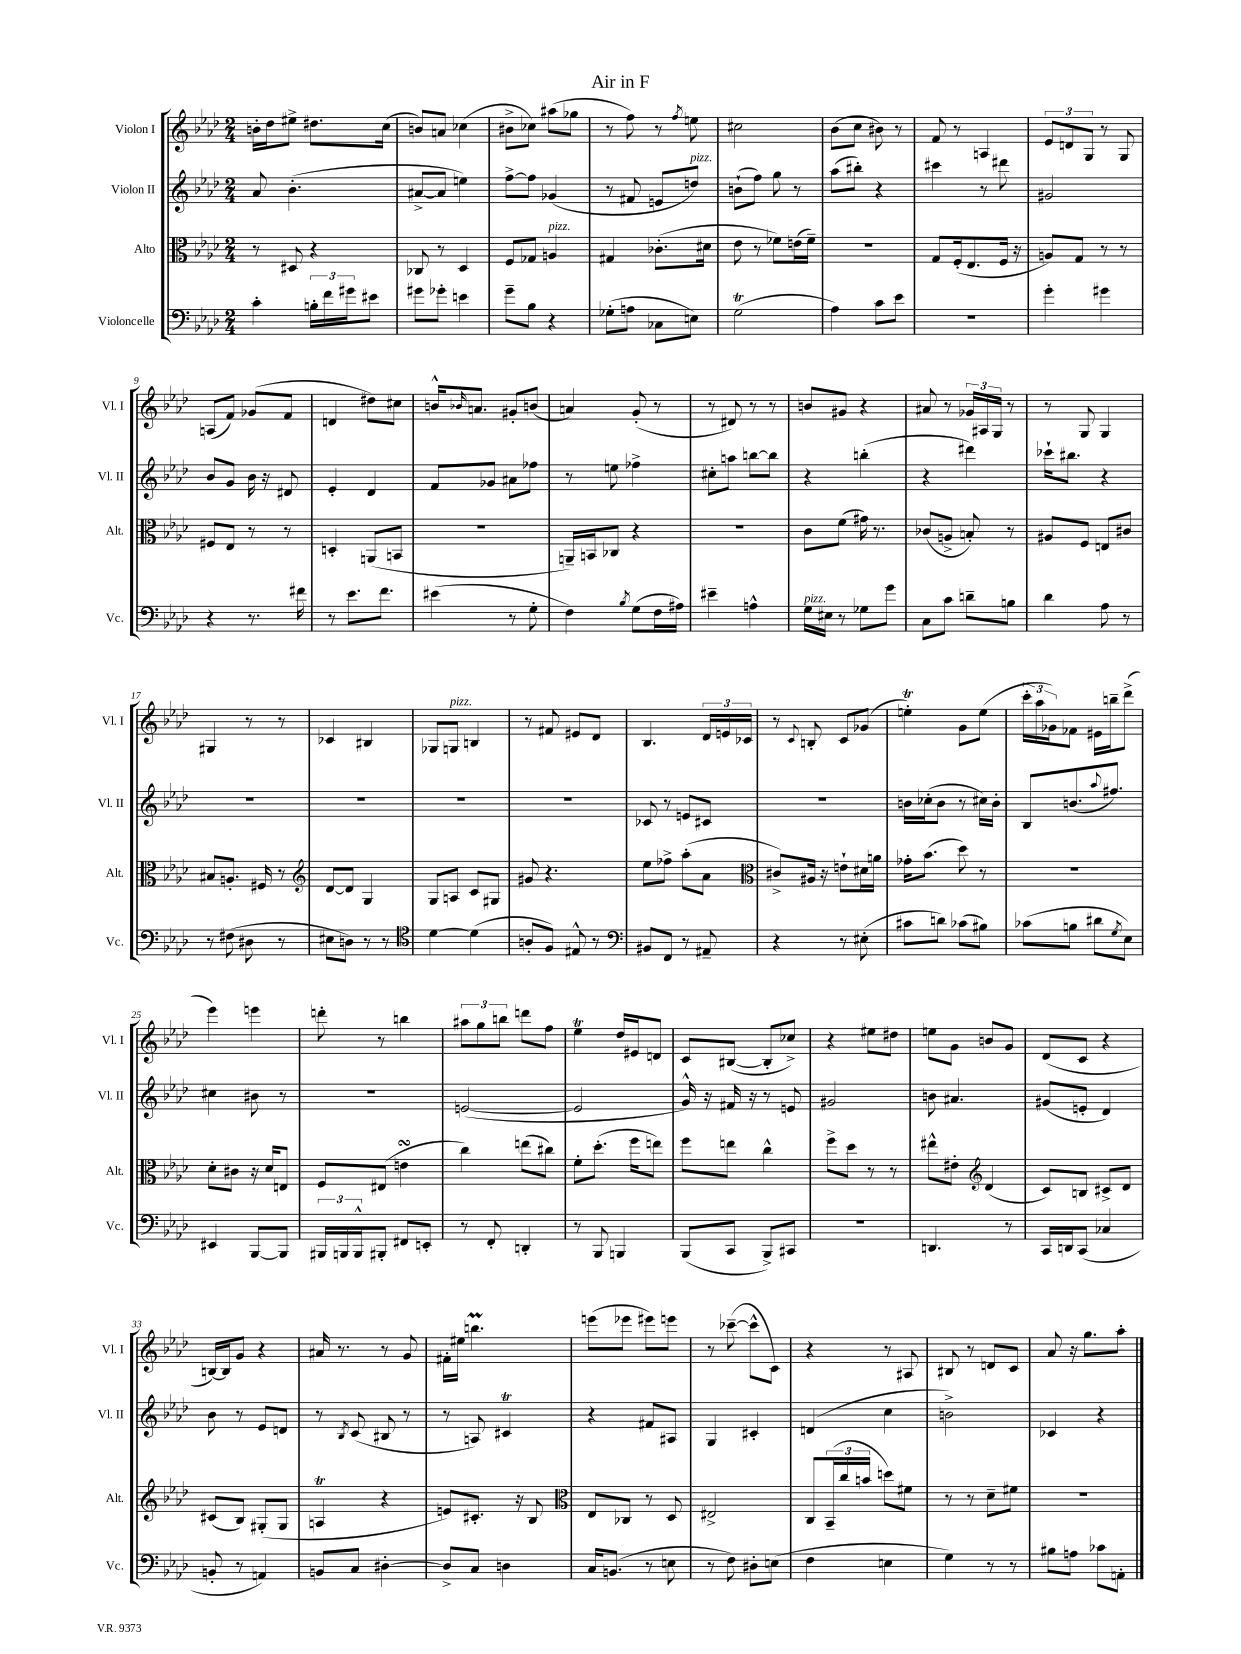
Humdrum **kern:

**kern	**kern	**kern	**kern
*staff4	*staff3	*staff2	*staff1
*clefF4	*clefC3	*clefG2	*clefG2
*k[b-e-a-d-]	*k[b-e-a-d-]	*k[b-e-a-d-]	*k[b-e-a-d-]
*M2/4	*M2/4	*M2/4	*M2/4
4c'	8r	8a-	16b'
.	.	.	16dd-
.	8D#	(4.b-'	8ee#^
24B'	4r	.	8.dd#
24f	.	.	.
24g#	.	.	.
8e#	.	.	.
.	.	.	(16cc
=	=	=	=
8g#	8C-	[8a#^	8b)
8g-'	8r	8a#]	8a
4e	4D-	4ee)	(4cc-
=	=	=	=
8g~	8F	[8ff^	8b#^
8B-	8G-	8ff]	8cc-)
4r	4A	(4g-	(8aa#
.	.	.	8gg-
=	=	=	=
(8G-'	4G#	8r	8r
8A	.	8f#	8ff)
8C-	(8.c-'	8e	8r
.	.	.	8qff
8E)	.	8dd)	8ee
.	16d#	.	.
=	=	=	=
(2G	8e-	(8b`	2cc#
.	8r	8ff)	.
.	8f-)	8gg	.
.	(16e	8r	.
.	16f-~)	.	.
=	=	=	=
4A-)	2r	(8aa-	(8b-
.	.	8bb#')	8cc
8c	.	4r	8b#)
8e-	.	.	8r
=	=	=	=
2r	8G	4ccc#	8f
.	(16F'	.	8r
.	8.E-	.	.
.	.	8r	4A
.	16F	8ddd#	.
.	16r	.	.
=	=	=	=
4g'	8A)	2g#	12e-
.	.	.	12d
.	8G	.	.
.	.	.	12G
4g#	8r	.	8r
.	8r	.	8G
=	=	=	=
4r	8F#	8b-	(8A
.	8E-	8g	8f)
8.r	8r	16b-	(8g-
.	.	16r	.
.	8r	8d#	8f
16f#	.	.	.
=	=	=	=
8r	4D'	4e-'	4d
8.e-	.	.	.
.	(8AA	4d-	8dd#)
8.f	.	.	.
.	8BB	.	8cc#
=	=	=	=
(4e#	2r	8f	16b^^
.	.	.	16qqb-
.	.	.	8.a
.	.	8g-	.
8r	.	8a#	8g#'
8G'	.	8ff-	(8b
=	=	=	=
4F)	16AA~)	8r	4a)
.	16BB	.	.
.	8C-	8ee	.
8qB-	.	.	.
(8G	4r	4ff-^	(8g'
16F	.	.	8r
16A#)	.	.	.
=	=	=	=
4e#~	2r	8cc#'	8r
.	.	8aa	8d#)
4A^^	.	[8bb	8r
.	.	8bb]	8r
=	=	=	=
16G	8c	4r	8b
16E#	.	.	.
8r	(8f	.	8g#
8G-	16g#)	(4bb'	4r
.	8.r	.	.
8g	.	.	.
=	=	=	=
8C	(8c-	4r	8a#
8c	8A^	.	8r
8d~	8B')	4ddd#)	24g-
.	.	.	24A#
.	.	.	24G
8B	8r	.	8r
=	=	=	=
4d-	8A#	16ccc-`	8r
.	.	8.bb#	.
.	8F	.	8G
8A-	8E	4r	4G
8r	8c#	.	.
=	=	=	=
8r	8B#	2r	4G#
(8F#	8.A'	.	.
8D#	.	.	8r
.	16F#	.	.
8r	8r	.	8r
=	=	=	=
*	*clefG2	*	*
8E#	[8d-	2r	4c-
8D)	8d-]	.	.
8r	4G	.	4B#
8r	.	.	.
=	=	=	=
*clefC4	*	*	*
[4d-	8G	2r	8G-
.	8A	.	8G
(4d-]	8c	.	4B
.	8G#	.	.
=	=	=	=
8A'	8g#	2r	8r
8F)	4.r	.	8f#
8E#^^	.	.	8e#
8r	.	.	8d-
=	=	=	=
*clefF4	*	*	*
8BB#	8ee-	8c-	4.B-
8FF	8ff-^	8r	.
8r	(8aa-'	8e	.
8AA#~	8a-	8c#	24d-
.	.	.	24e
.	.	.	24c-
=	=	=	=
*	*clefC3	*	*
4r	8c#^)	2r	8r
.	.	.	8qqc
.	16A#	.	8B'
.	16r	.	.
8r	8e`	.	8c
(8E#'	16d#	.	(8g-
.	16a	.	.
=	=	=	=
8c#	16g-'	16b	4ee')
.	(8.b-	(16cc-'	.
8d)	.	8b	.
(8c-	8dd-)	8r	8g
8B#)	8r	16cc#)	(8ee
.	.	16b'	.
=	=	=	=
(8c-	2r	8B-	24ccc'
.	.	.	24aa-
.	.	.	24g-)
8B	.	(8.b	8f-
8d#	.	.	16e#
.	.	8qqaa-	.
.	.	8.ff#)	16bb~
8qG	.	.	.
8E-)	.	.	(8ddd-^
=	=	=	=
4EE#	8d-'	4cc#	4eee-)
.	8c#	.	.
[8BBB-	16r	8b#	4eee
.	16d-	.	.
8BBB-]	8E	8r	.
=	=	=	=
24BBB#	8F	2r	8ddd'
24BBB	.	.	.
24BBB^^	.	.	.
8BBB#'	(8E#	.	8r
8FF#	4e	.	4bb
8EE'	.	.	.
=	=	=	=
8r	4cc)	([2e	12aa#
.	.	.	12gg
8FF'	.	.	.
.	.	.	12bb
4DD'	(8ee	.	8ddd
.	8cc#)	.	8ff
=	=	=	=
8r	8f'	2e]	4ee-
8BBB-	(8.dd-'	.	.
4BBB	.	.	16dd-
.	16ff	.	16e#
.	8ee)	.	8d
=	=	=	=
(8BBB-	8ff	16g^^)	8c
.	.	16r	.
8CC	8ee	16f#	([8B#
.	.	16r	.
8BBB-^)	4cc^^	8r	8B#']
8CC#	.	8e	8cc-^)
=	=	=	=
2r	8ff^	2g#	4r
.	8dd-	.	.
.	8r	.	8ee#
.	8r	.	8dd#
=	=	=	=
4.DD	8ee#^^	8b	8ee
.	8e#'	4.a#	8g
*	*clefG2	*	*
.	(4d-	.	8b
8r	.	.	8g
=	=	=	=
16CC	8c)	(8g#	(8d-
16DD	.	.	.
(8CC	8B	8e'	8c
4C-	8c#^	4d-)	4r
.	8d-	.	.
=	=	=	=
8BB'	(8c#	8b-	[16B)
.	.	.	16B]
8r	8B-)	8r	8g
4AA)	(8G#'	8e-	4r
.	8G#	8d	.
=	=	=	=
8BB	4A	8r	16a#
.	.	.	8.r
.	.	8qB-	.
8C	.	(8c	.
[4D#'	4r	8B#	8r
.	.	8r	8g
=	=	=	=
8D#^]	8e)	8r	16f#'
.	.	.	16ee#
8C	8.c#'	8A)	4.bb
4D	.	4c#	.
.	16r	.	.
.	8B-	.	.
=	=	=	=
*	*clefC3	*	*
16C	8E-	4r	(8eee
(8.BB	.	.	.
.	8C-	.	8eee-
8r	8r	8f#	8eee#)
8E	8D-	8A#	8eee
=	=	=	=
8r	2E#^	4G	8r
8F)	.	.	([8ccc-~
8D#'	.	4c#'	8ccc-^^]
(8E	.	.	8c)
=	=	=	=
4F	8C	(4d	4r
.	(24BB-~	.	.
.	24cc	.	.
.	24b	.	.
4E	8dd)	4cc	8r
.	8f#	.	8A#
=	=	=	=
4G)	8r	2b^)	8B#
.	8r	.	8r
8r	8d-~	.	8d
8r	8f#	.	8c
=	=	=	=
8B#	2r	4c-	8a-
8A	.	.	16r
.	.	.	8.gg
8c-	.	4r	.
8AA'	.	.	8aa-'
==	==	==	==
*-	*-	*-	*-
